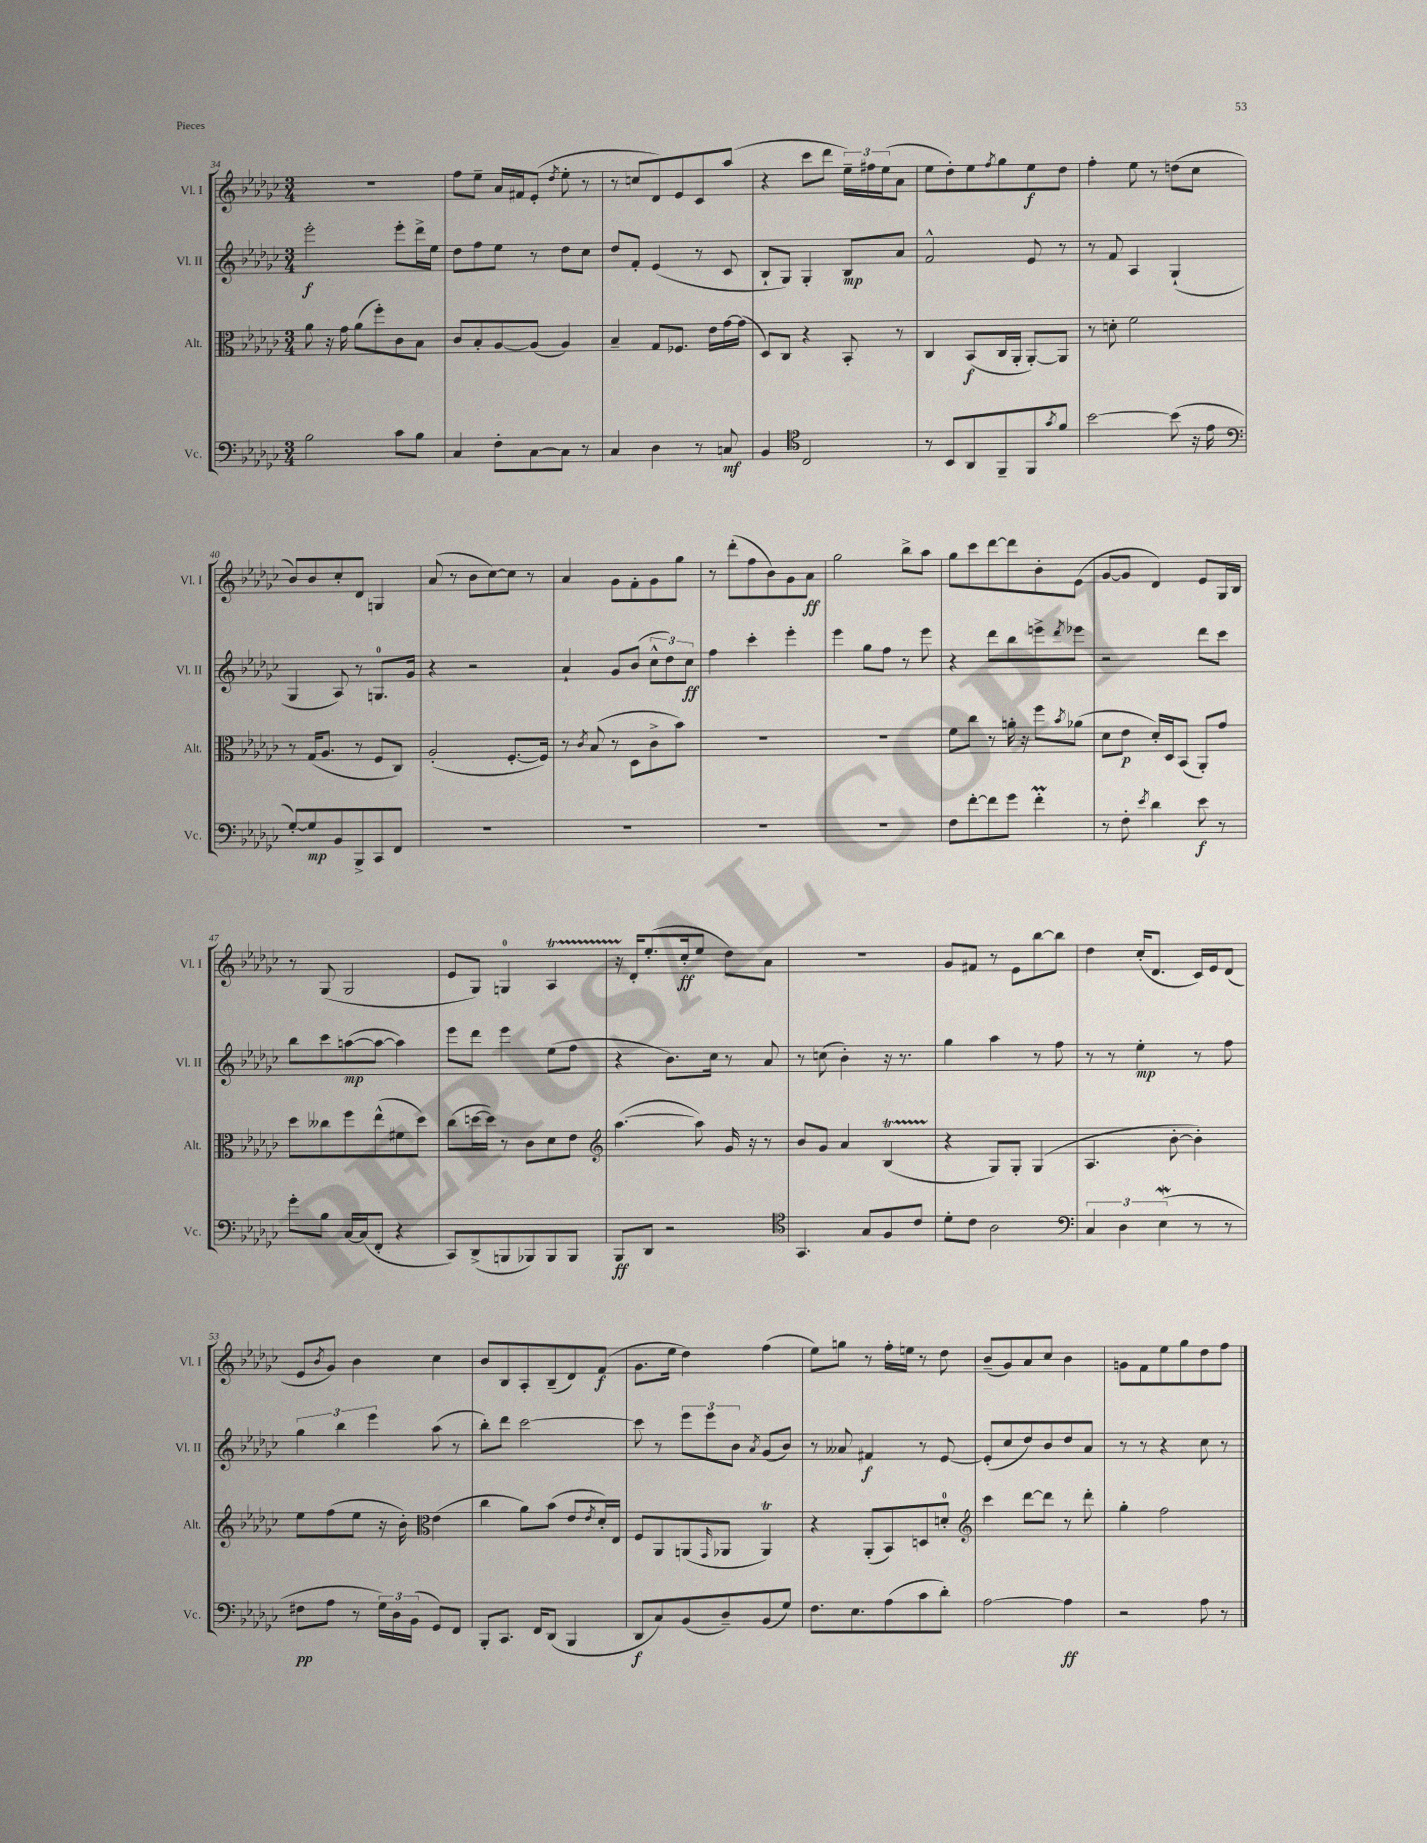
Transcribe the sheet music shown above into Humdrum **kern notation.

**kern	**dynam	**kern	**dynam	**kern	**dynam	**kern	**dynam
*part4	*part4	*part3	*part3	*part2	*part2	*part1	*part1
*staff4	*staff4	*staff3	*staff3	*staff2	*staff2	*staff1	*staff1
*I"Vc.	*	*I"Alt.	*	*I"Vl. II	*	*I"Vl. I	*
*I'Vc.	*	*I'Alt.	*	*I'Vl. II	*	*I'Vl. I	*
*clefF4	*	*clefC3	*	*clefG2	*	*clefG2	*
*k[b-e-a-d-g-c-]	*	*k[b-e-a-d-g-c-]	*	*k[b-e-a-d-g-c-]	*	*k[b-e-a-d-g-c-]	*
*M3/4	*	*M3/4	*	*M3/4	*	*M3/4	*
=34	=34	=34	=34	=34	=34	=34	=34
2B-\	.	8a-\	.	2eee-'\	f	2.r	.
.	.	16r	.	.	.	.	.
.	.	16g-\	.	.	.	.	.
.	.	(8a-\L	.	.	.	.	.
.	.	8ff'\)	.	.	.	.	.
8c-\L	.	8c-\	.	8eee-'\L	.	.	.
8B-\J	.	8B-\J	.	16ddd-^\L	.	.	.
.	.	.	.	16ee-\JJ	.	.	.
=35	=35	=35	=35	=35	=35	=35	=35
4C-/	.	8c-/L	.	8dd-\L	.	8ff\L	.
.	.	8B-'/	.	8ff\	.	8ee-~\J	.
8F'\L	.	[8A-/	.	8ee-\J	.	16a-/LL	.
.	.	.	.	.	.	16f#X/J	.
[8C-\	.	(8A-/J]	.	8r	.	(8e-'/J	.
.	.	.	.	.	.	8qdd-/	.
8C-\J]	.	4A-/)	.	8dd-\L	.	8ee-'\	.
8r	.	.	.	8cc-\J	.	8r	.
=36	=36	=36	=36	=36	=36	=36	=36
4C-/	.	4B-~/	.	8dd-/L	.	8r	.
.	.	.	.	8f'/J	.	8ccn/L	.
4D-\	.	8G-/L	.	(4e-/	.	8d-/)	.
.	.	8.F-X/J	.	.	.	8e-/	.
8r	.	.	.	8r	.	8c-/	.
.	.	16e-\LL	.	.	.	.	.
8Cn/	mf	[16g-\	.	8c-/	.	(8aa-/J	.
.	.	(16g-\JJ]	.	.	.	.	.
=37	=37	=37	=37	=37	=37	=37	=37
4BB-/	.	8D-/L)	.	8B-`/L	.	4r	.
.	.	8C-/J	.	8G-/J)	.	.	.
*clefC4	*	*	*	*	*	*	*
2C-/	.	4r	.	4G-'/	.	8ccc-\L	.
.	.	.	.	.	.	8ddd-\J	.
.	.	8BB-'/	.	8B-/L	mp	24ee-~\LL)	.
.	.	.	.	.	.	24ff#X\	.
.	.	.	.	.	.	(24ee-\J	.
.	.	8r	.	8a-/J	.	8a-\J	.
=38	=38	=38	=38	=38	=38	=38	=38
8r	.	4C-/	.	2f^^/	.	8ee-\L	.
8BB-/L	.	.	.	.	.	8dd-'\)	.
8AA-/	.	(8BB-/L	f	.	.	8ee-\	.
.	.	.	.	.	.	8qff/	.
8FF~/	.	16C-/L	.	.	.	8gg-\	.
.	.	16AA-'/JJ	.	.	.	.	.
8FF/	.	[8AA-'/L)	.	8e-/	.	8ee-\	f
8qg-/	.	.	.	.	.	.	.
8f/J	.	8AA-/J]	.	8r	.	8dd-\J	.
=39	=39	=39	=39	=39	=39	=39	=39
[2b-\	.	8r	.	8r	.	4ff'\	.
.	.	8dn'\	.	8f/	.	.	.
.	.	2f\	.	4A-/	.	8ee-\	.
.	.	.	.	.	.	8r	.
(8b-\]	.	.	.	(4G-`/	.	(8ddn\L	.
16r	.	.	.	.	.	8cc-\J	.
16e-\	.	.	.	.	.	.	.
!!LO:LB:g=z
=40	=40	=40	=40	=40	=40	=40	=40
*clefF4	*	*	*	*	*	*	*
[8G-'/L)	.	8r	.	4G-/	.	8b-/L)	.
8G-/]	mp	(16G-/KL	.	.	.	8b-/	.
.	.	8.A-/J	.	.	.	.	.
8BB-/	.	.	.	8A-/)	.	8cc-'/	.
8BBB-^/	.	8r	.	8r	.	8d-/J	.
8CC-/	.	8F/L	.	8.Gn/L	.	4Gn/	.
8FF/J	.	8C-/J)	.	.	.	.	.
.	.	.	.	16g-/Jk	.	.	.
=41	=41	=41	=41	=41	=41	=41	=41
2.r	.	(2A-'/	.	4r	.	(8a-/	.
.	.	.	.	.	.	8r	.
.	.	.	.	2r	.	8b-\L	.
.	.	.	.	.	.	[8cc-\)	.
.	.	[8.F'/L	.	.	.	8cc-\J]	.
.	.	.	.	.	.	8r	.
.	.	16F/Jk])	.	.	.	.	.
=42	=42	=42	=42	=42	=42	=42	=42
2.r	.	8r	.	4a-`/	.	4a-/	.
.	.	8qc-/	.	.	.	.	.
.	.	(8B-/	.	.	.	.	.
.	.	8r	.	8g-/L	.	8g-\L	.
.	.	8D-\L	.	(8b-/J	.	8f'\	.
.	.	8c-^\	.	12cc-^^\L	.	8g-\	.
.	.	.	.	12dd-\)	.	.	.
.	.	8b-\J)	.	.	.	8gg-\J	.
.	.	.	.	12cc-\J	ff	.	.
=43	=43	=43	=43	=43	=43	=43	=43
2.r	.	2.r	.	4ff\	.	8r	.
.	.	.	.	.	.	(8ddd-'\L	.
.	.	.	.	4ccc-'\	.	8ff\	.
.	.	.	.	.	.	8b-\)	.
.	.	.	.	4eee-'\	.	8g-\	.
.	.	.	.	.	.	8a-\J	ff
=44	=44	=44	=44	=44	=44	=44	=44
2.r	.	2.r	.	4eee-\	.	2gg-\	.
.	.	.	.	8gg-\L	.	.	.
.	.	.	.	8ff\J	.	.	.
.	.	.	.	8r	.	8bb-^\L	.
.	.	.	.	8eee-\	.	8aa-\J	.
=45	=45	=45	=45	=45	=45	=45	=45
8F\L	.	8f\L	.	4r	.	8gg-\L	.
[8f'\	.	8cc-\J	.	.	.	8ccc-\	.
8f\]	.	8r	.	8ddd-\L	.	[8ddd-\	.
8g-\J	.	16an'\	.	8bb-\	.	8ddd-\]	.
.	.	16r	.	.	.	.	.
4fm'\	.	8ff\L	.	8eeen^\	.	8b-'\	.
.	.	8qb-/	.	8qddd-/	.	.	.
.	.	(8a-X\J	.	8eee-X\J	.	(8e-\J	.
=46	=46	=46	=46	=46	=46	=46	=46
8r	.	8d-\L	.	2r	.	[8g-/L	.
8F'\	.	8e-\J	p	.	.	8g-/J]	.
8qe-/	.	.	.	.	.	.	.
4d-\	.	16d-'/LL)	.	.	.	4d-/)	.
.	.	16D-/J	.	.	.	.	.
.	.	(8BB-/J	.	.	.	.	.
8e-\	f	8AA-'/L)	.	8ddd-\L	.	8e-/L	.
8r	.	8g-/J	.	8ccc-\J	.	16G-/L	.
.	.	.	.	.	.	16B-/JJ	.
!!LO:LB:g=z
=47	=47	=47	=47	=47	=47	=47	=47
8g-'\L	.	8dd-\L	.	8bb-\L	.	8r	.
8B-\J	.	8cc--X\	.	8ccc-\	.	(8G-/	.
[16C-/LL	.	8ff\	.	([8aan\	mp	2G-/	.
(16C-/J]	.	.	.	.	.	.	.
8FF'/J	.	(8ee-^^\	.	8aa\J_	.	.	.
4r	.	8f#X\	.	4aa\])	.	.	.
.	.	8dd-\J)	.	.	.	.	.
=48	=48	=48	=48	=48	=48	=48	=48
8CC-/L)	.	(8cc-\L	.	8eee-\L	.	8e-/L	.
(8DD-^/	.	[16ddn\L	.	8ddd-\J	.	8G-/J)	.
.	.	16dd\JJ])	.	.	.	.	.
8BBBn/	.	8r	.	4eee-\	.	4Gn/	.
8BBB-X/)	.	8c-\L	.	.	.	.	.
8BBB-/	.	8d-\	.	(8ee-\L	.	4A-T/	.
8BBB-/J	.	8e-\J	.	8ff\J	.	.	.
=49	=49	=49	=49	=49	=49	=49	=49
*	*	*clefG2	*	*	*	*	*
8BBB-/L	ff	([4.aa-\	.	4r	.	16r	.
.	.	.	.	.	.	16d-'/KL	.
8DD-/J	.	.	.	.	.	(8.ee-'/	.
2r	.	.	.	8.b-\L)	.	.	.
.	.	.	.	.	.	16cc-'/k	ff
.	.	8aa-\])	.	.	.	8ee-/J	.
.	.	.	.	16cc-\Jk	.	.	.
.	.	16g-/	.	8r	.	8dd-\L)	.
.	.	16r	.	.	.	.	.
.	.	8r	.	8a-/	.	8a-\J	.
=50	=50	=50	=50	=50	=50	=50	=50
*clefC4	*	*	*	*	*	*	*
4.GG-/	.	8b-/L	.	8r	.	2.r	.
.	.	8g-/J	.	(8ccn\	.	.	.
.	.	4a-/	.	4b-'\)	.	.	.
8G-/L	.	.	.	.	.	.	.
8F/	.	(4B-t/	.	16r	.	.	.
.	.	.	.	8.r	.	.	.
8c-/J	.	.	.	.	.	.	.
=51	=51	=51	=51	=51	=51	=51	=51
8d-'\L	.	4r	.	4gg-\	.	8g-/L	.
8c-\J	.	.	.	.	.	8f#X/J	.
2A-\	.	8G-/L)	.	4aa-\	.	8r	.
.	.	8G-'/J	.	.	.	8e-\L	.
.	.	(4G-/	.	8r	.	[8bb-\	.
.	.	.	.	8ff\	.	8bb-\J]	.
=52	=52	=52	=52	=52	=52	=52	=52
*clefF4	*	*	*	*	*	*	*
6C-/	.	4.A-/	.	8r	.	4dd-\	.
.	.	.	.	8r	.	.	.
6D-\	.	.	.	.	.	.	.
.	.	.	.	4ee-'\	mp	(16cc-'/KL	.
.	.	.	.	.	.	8.d-/J	.
(6E-W\	.	.	.	.	.	.	.
.	.	[8b-'\	.	.	.	.	.
8r	.	4b-'\])	.	8r	.	16c-/LL)	.
.	.	.	.	.	.	16e-/J	.
8r	.	.	.	8ff\	.	(8d-/J	.
!!LO:LB:g=z
=53	=53	=53	=53	=53	=53	=53	=53
8F#X\L	pp	8ee-\L	.	6gg-\	.	8e-/L	.
.	.	.	.	.	.	8qb-/	.
8A-\J	.	(8ff\	.	.	.	8g-/J)	.
.	.	.	.	6bb-\	.	.	.
8r	.	8ee-\J	.	.	.	4b-\	.
.	.	.	.	6eee-\	.	.	.
24G-\LL)	.	16r	.	.	.	.	.
24D-\	.	.	.	.	.	.	.
.	.	16b-'\)	.	.	.	.	.
(24BB-\JJ	.	.	.	.	.	.	.
*	*	*clefC3	*	*	*	*	*
8GG-/L)	.	(4e-\	.	(8aa-\	.	4cc-\	.
8FF/J	.	.	.	8r	.	.	.
=54	=54	=54	=54	=54	=54	=54	=54
8BBB-'/L	.	4cc-\	.	8bb-'\L)	.	8b-/L	.
8.CC-/J	.	.	.	8ddd-\J	.	8B-/	.
.	.	8a-\L)	.	[2ccc-\	.	8A-'/	.
16FF/KL	.	.	.	.	.	.	.
(8DD-/J	.	(8b-\J	.	.	.	(8B-~/	.
4BBB-/	.	8e-/L	.	.	.	8d-/)	.
.	.	8qe-/	.	.	.	.	.
.	.	16d-'/L)	.	.	.	(8f/J	f
.	.	16E-/JJ	.	.	.	.	.
=55	=55	=55	=55	=55	=55	=55	=55
8DD-/L	f	8F/L	.	8ccc-\]	.	8.g-\L	.
8C-/)	.	8AA-/	.	8r	.	.	.
.	.	.	.	.	.	16ee-\Jk	.
(8BB-/	.	(8AAn/	.	12eee-\L	.	4dd-\)	.
.	.	.	.	12eee-\	.	.	.
.	.	16qqGG-/	.	.	.	.	.
8D-~/)	.	8AA-X/J	.	.	.	.	.
.	.	.	.	12b-\J	.	.	.
.	.	.	.	8qa-/	.	.	.
(8BB-/	.	4AA-T/)	.	(8g-/L	.	(4ff\	.
8G-/J)	.	.	.	8b-/J)	.	.	.
=56	=56	=56	=56	=56	=56	=56	=56
8.F\L	.	4r	.	8r	.	8ee-\L)	.
.	.	.	.	8a--X/	.	8ggn\J	.
8.E-\	.	.	.	.	.	.	.
.	.	(8AA-'/L	.	4f#X/	f	8r	.
(8A-\	.	8BB-/)	.	.	.	16ff'\LL	.
.	.	.	.	.	.	16een\JJ	.
8c-\	.	8Dn/	.	8r	.	8r	.
8d-'\J)	.	8dn'/J	.	[8e-/	.	8dd-\	.
=57	=57	=57	=57	=57	=57	=57	=57
*	*	*clefG2	*	*	*	*	*
[2A-\	.	4ccc-\	.	(8e-'/L]	.	(8b-~/L	.
.	.	.	.	8cc-/	.	8g-/)	.
.	.	[8ddd-\L	.	8dd-/)	.	8a-/	.
.	.	8ddd-\J]	.	8b-/	.	8cc-/J	.
4A-\]	ff	8r	.	8dd-/	.	4b-\	.
.	.	8ddd-'\	.	8a-/J	.	.	.
=58	=58	=58	=58	=58	=58	=58	=58
2r	.	4gg-'\	.	8r	.	8gn\L	.
.	.	.	.	8r	.	8f\	.
.	.	2ff\	.	4r	.	8ee-\	.
.	.	.	.	.	.	8gg-\	.
8A-\	.	.	.	8cc-\	.	8dd-\	.
8r	.	.	.	8r	.	8ff\J	.
==	==	==	==	==	==	==	==
*-	*-	*-	*-	*-	*-	*-	*-
